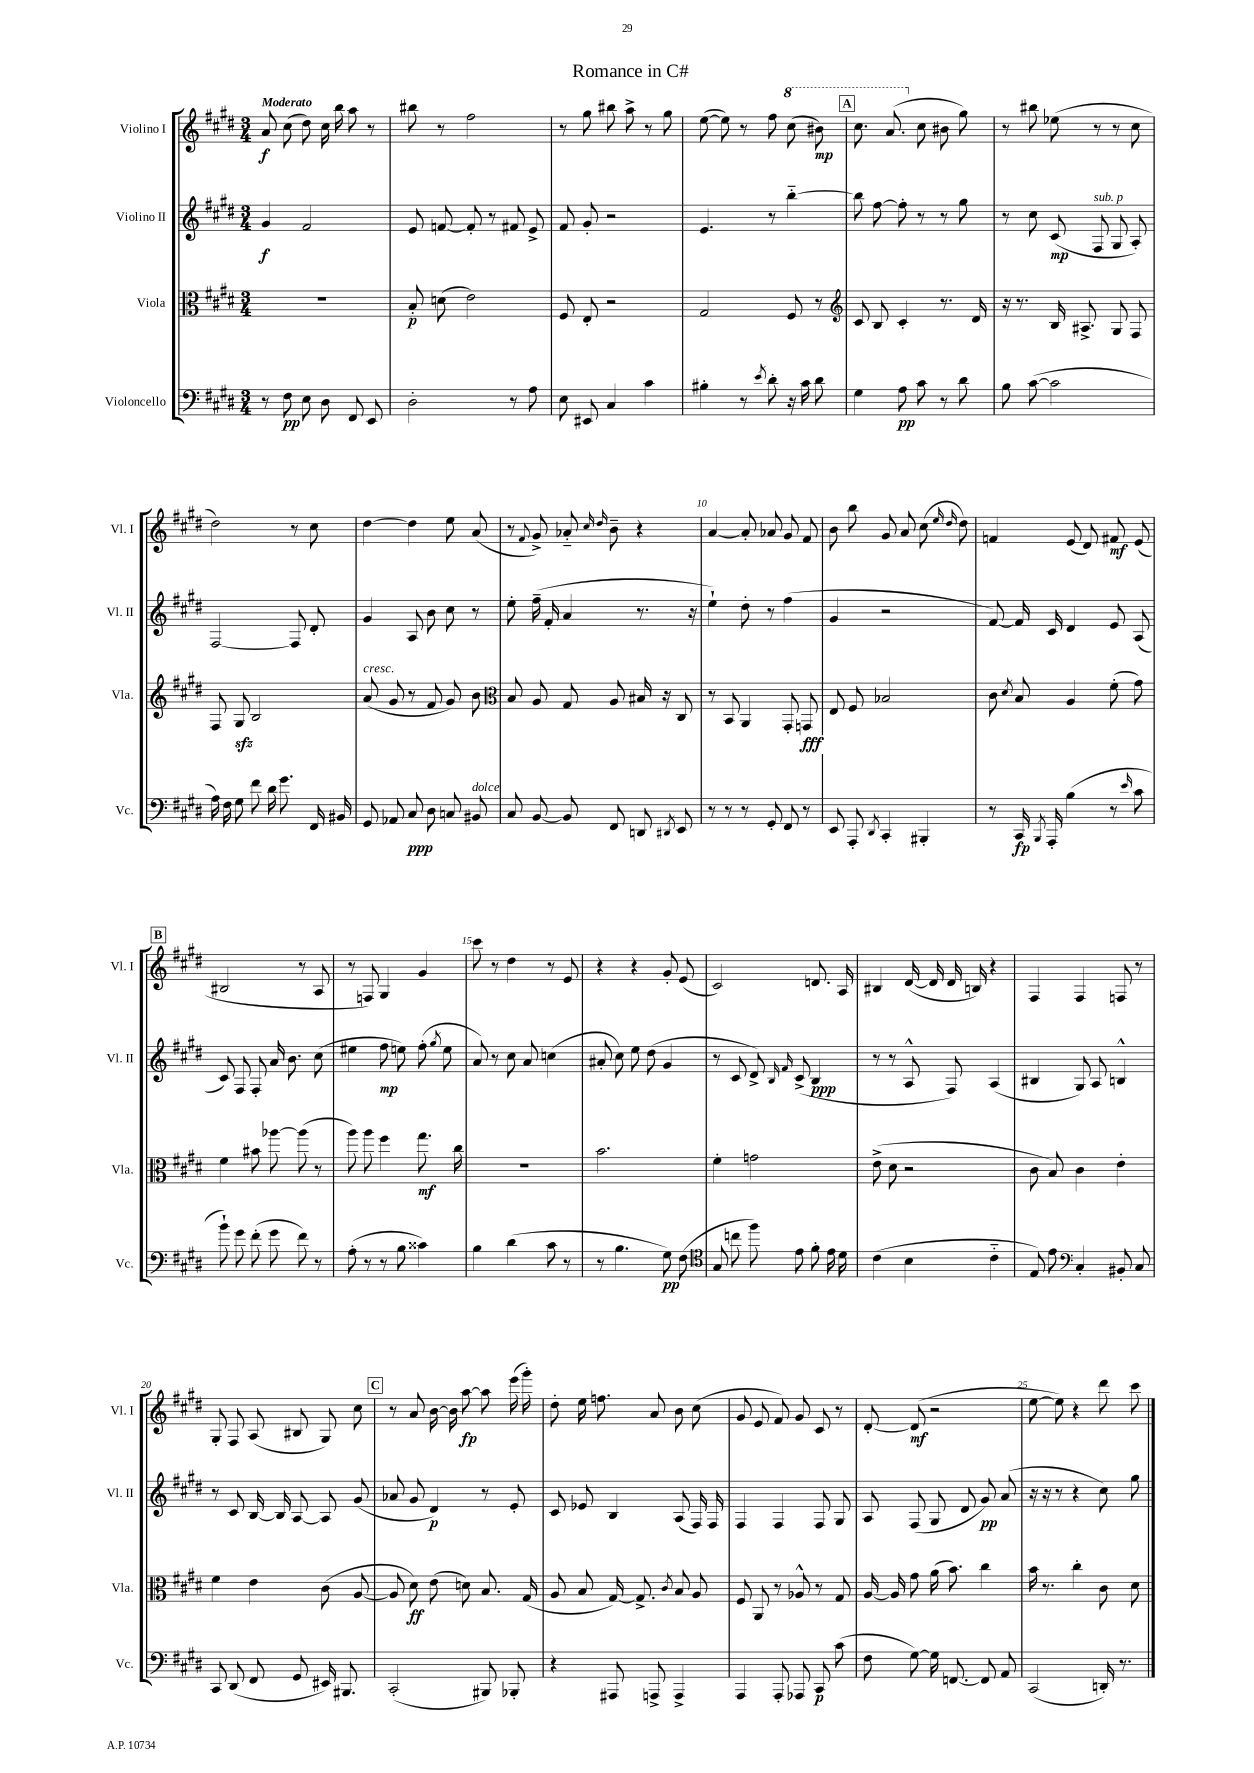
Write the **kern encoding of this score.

**kern	**dynam	**kern	**dynam	**kern	**dynam	**kern	**dynam
*part4	*part4	*part3	*part3	*part2	*part2	*part1	*part1
*staff4	*staff4	*staff3	*staff3	*staff2	*staff2	*staff1	*staff1
*I"Violoncello	*	*I"Viola	*	*I"Violino II	*	*I"Violino I	*
*I'Vc.	*	*I'Vla.	*	*I'Vl. II	*	*I'Vl. I	*
*clefF4	*	*clefC3	*	*clefG2	*	*clefG2	*
*k[f#c#g#d#]	*	*k[f#c#g#d#]	*	*k[f#c#g#d#]	*	*k[f#c#g#d#]	*
*M3/4	*	*M3/4	*	*M3/4	*	*M3/4	*
=1	=1	=1	=1	=1	=1	=1	=1
!	!	!	!	!	!	!LO:TX:a:B:t=Moderato	!
8r	.	2.r	.	4g#/	f	8a/	f
8F#\	pp	.	.	.	.	(8cc#\	.
8E\	.	.	.	2f#/	.	8dd#\)	.
8D#\	.	.	.	.	.	16cc#\	.
.	.	.	.	.	.	16bb\	.
8FF#/	.	.	.	.	.	8aa\	.
8EE/	.	.	.	.	.	8r	.
=2	=2	=2	=2	=2	=2	=2	=2
2D#'\	.	8B'/	p	8e/	.	8bb#X\	.
.	.	(8dn\	.	[8fn/	.	8r	.
.	.	2e\)	.	8f'/]	.	2ff#\	.
.	.	.	.	8r	.	.	.
8r	.	.	.	8f#X/	.	.	.
8A\	.	.	.	8e^/	.	.	.
=3	=3	=3	=3	=3	=3	=3	=3
8E\	.	8F#/	.	8f#/	.	8r	.
8EE#X/	.	8E'/	.	8g#'/	.	8gg#\	.
4C#/	.	2r	.	2r	.	8bb#X\	.
.	.	.	.	.	.	8aa^\	.
4c#\	.	.	.	.	.	8r	.
.	.	.	.	.	.	8gg#\	.
=4	=4	=4	=4	=4	=4	=4	=4
4B#X'\	.	2G#/	.	4.e/	.	([8ee\	.
.	.	.	.	.	.	8ee\])	.
8r	.	.	.	.	.	8r	.
8qe/	.	.	.	.	.	.	.
8d#'\	.	.	.	8r	.	8ff#\	.
*	*	*	*	*	*	*8va	*
16r	.	8F#/	.	[4bb\	.	(8ccc#\	.
16c#\	.	.	.	.	.	.	.
8d#\	.	8r	.	.	.	8bb#X\)	mp
!!LO:REH:place=s1:t=A
=5	=5	=5	=5	=5	=5	=5	=5
*	*	*clefG2	*	*	*	*	*
4G#\	.	8c#/	.	8bb\]	.	8.ccc#\	.
.	.	8B/	.	[8ff#\	.	.	.
.	.	.	.	.	.	(8.aa/	.
8A\	pp	4c#'/	.	8ff#'\]	.	.	.
*	*	*	*	*	*	*X8va	*
8c#\	.	.	.	8r	.	8cc#\	.
8r	.	8.r	.	8r	.	8b#X\	.
8d#\	.	.	.	8gg#\	.	8gg#\)	.
.	.	16d#/	.	.	.	.	.
=6	=6	=6	=6	=6	=6	=6	=6
8B\	.	16r	.	8r	.	8r	.
.	.	8.r	.	.	.	.	.
([8c#\	.	.	.	8cc#\	.	8bb#X\	.
2c#\]	.	16B/	.	(8c#/	mp	(8ee-X\	.
.	.	8.A#X^/	.	.	.	.	.
!	!	!	!	!LO:TX:a:i:t=sub. p	!	!	!
.	.	.	.	8F#/	.	8r	.
.	.	8G#/	.	8G#/	.	8r	.
.	.	8F#/	.	8A'/)	.	8cc#\	.
!!LO:LB:g=z
=7	=7	=7	=7	=7	=7	=7	=7
16A\)	.	8F#/	.	[2F#/	.	2dd#\)	.
16F#\	.	.	.	.	.	.	.
8G#\	.	8G#zz/	.	.	.	.	.
8f#\	.	2B/	.	.	.	.	.
16d#\	.	.	.	.	.	.	.
8.g#\	.	.	.	.	.	.	.
.	.	.	.	8F#/]	.	8r	.
16FF#/	.	.	.	8d#'/	.	8cc#\	.
16BB#X/	.	.	.	.	.	.	.
=8	=8	=8	=8	=8	=8	=8	=8
!	!	!LO:TX:a:i:t=cresc.	!	!	!	!	!
8GG#/	.	(8a/	.	4g#/	.	[4dd#\	.
8AA-X/	.	8g#/	.	.	.	.	.
8C#/	ppp	8r	.	8A/	.	4dd#\]	.
8D#\	.	8f#/	.	8b\	.	.	.
8Cn/	.	8g#/)	.	8cc#\	.	8ee\	.
!LO:TX:a:i:t=dolce	!	!	!	!	!	!	!
8BB#X/	.	8b\	.	8r	.	(8a/	.
=9	=9	=9	=9	=9	=9	=9	=9
*	*	*clefC3	*	*	*	*	*
8C#/	.	8B/	.	8ee'\	.	8r	.
.	.	.	.	.	.	8qqf#/	.
[8BB/	.	8A/	.	(16ff#~\	.	8g#^/)	.
.	.	.	.	16f#'/	.	.	.
8BB/]	.	8G#/	.	4a/	.	8a-X/	.
.	.	.	.	.	.	16qqcc#/	.
.	.	.	.	.	.	16qqdd#/	.
8FF#/	.	8A/	.	.	.	8b~\	.
8DDn/	.	16B#X/	.	8.r	.	4r	.
.	.	16r	.	.	.	.	.
8qDD#X/	.	.	.	.	.	.	.
8EE/	.	8C#/	.	.	.	.	.
.	.	.	.	16r	.	.	.
=10	=10	=10	=10	=10	=10	=10	=10
8r	.	8r	.	4ee`\)	.	[4a/	.
8r	.	8BB/	.	.	.	.	.
8r	.	4AA/	.	8dd#'\	.	8a'/]	.
8GG#'/	.	.	.	8r	.	8a-X/	.
8FF#/	.	8GG#'/	.	(4ff#\	.	8g#/	.
8r	.	8GGn/	fff	.	.	8f#/	.
=11	=11	=11	=11	=11	=11	=11	=11
8EE/	.	8E/	.	4g#/	.	8b\	.
8AAA'/	.	8F#/	.	.	.	8bb\	.
8qDD#/	.	.	.	.	.	.	.
4CC#'/	.	2B-X/	.	2r	.	8g#/	.
.	.	.	.	.	.	8a/	.
4BBB#X'/	.	.	.	.	.	(8cc#\	.
.	.	.	.	.	.	16qqee/	.
.	.	.	.	.	.	16qqdd#/	.
.	.	.	.	.	.	8dd#\)	.
=12	=12	=12	=12	=12	=12	=12	=12
8r	.	8c#\	.	[8f#/)	.	4fn/	.
.	.	8qd#/	.	.	.	.	.
16CC#/	fp	8B/	.	16f#/]	.	.	.
8qBBB/	.	.	.	.	.	.	.
16AAA'/	.	.	.	16c#/	.	.	.
(4B\	.	4A/	.	4d#/	.	(8e/	.
.	.	.	.	.	.	8d#/)	.
8r	.	(8f#'\	.	8e/	.	8f#X/	mf
16qqe/	.	.	.	.	.	.	.
8c#\	.	8g#\)	.	(8A/	.	(8e/	.
!!LO:LB:g=z
!!LO:REH:place=s1:t=B
=13	=13	=13	=13	=13	=13	=13	=13
8b`\)	.	4f#\	.	8c#/)	.	2B#X/	.
8g#\	.	.	.	8F#/	.	.	.
(8f#'\	.	8b#X\	.	8F#'/	.	.	.
8g#\	.	[8aa-X\	.	16a/	.	.	.
.	.	.	.	8.b\	.	.	.
8f#\)	.	(8aa-\]	.	.	.	8r	.
8r	.	8r	.	(8cc#\	.	8A/	.
=14	=14	=14	=14	=14	=14	=14	=14
(8A'\	.	8aa\)	.	4ee#X\	.	8r	.
8r	.	8aa\	.	.	.	8Fn/)	.
8r	.	4ff#\	.	8ff#\	mp	4G#/	.
8B\	.	.	.	8een\)	.	.	.
4c##X\)	.	8.gg#\	mf	(8ff#'\	.	4g#/	.
.	.	.	.	8qgg#/	.	.	.
.	.	.	.	8ee\	.	.	.
.	.	16cc#\	.	.	.	.	.
=15	=15	=15	=15	=15	=15	=15	=15
4B\	.	2.r	.	8a/)	.	8ccc#\	.
.	.	.	.	8r	.	8r	.
(4d#\	.	.	.	8cc#\	.	4dd#\	.
.	.	.	.	8a/	.	.	.
8c#\	.	.	.	(4ccn\	.	8r	.
8r	.	.	.	.	.	8e/	.
=16	=16	=16	=16	=16	=16	=16	=16
8r	.	2.b\	.	8a#X'/	.	4r	.
4.B\	.	.	.	8cc#\)	.	.	.
.	.	.	.	8ee\	.	4r	.
.	.	.	.	(8dd#\	.	.	.
8G#\)	pp	.	.	4g#/	.	8g#'/	.
(8F#\	.	.	.	.	.	(8e/	.
=17	=17	=17	=17	=17	=17	=17	=17
*clefC4	*	*	*	*	*	*	*
8G#/	.	4f#'\	.	8r	.	2c#/)	.
8ccn\	.	.	.	8c#/	.	.	.
8ff#\)	.	2gn\	.	8d#^/)	.	.	.
.	.	.	.	16qqB/	.	.	.
.	.	.	.	16qqf#/	.	.	.
8e\	.	.	.	(8c#^/	.	.	.
8f#'\	.	.	.	4B/	ppp	8.dn/	.
16e\	.	.	.	.	.	.	.
16d#\	.	.	.	.	.	16A/	.
=18	=18	=18	=18	=18	=18	=18	=18
(4c#\	.	(8e^\	.	8r	.	4B#X/	.
.	.	8d#\	.	8r	.	.	.
4B\	.	2r	.	8A^^/	.	([16d#/	.
.	.	.	.	.	.	16d#/]	.
.	.	.	.	8F#/)	.	16d#/	.
.	.	.	.	.	.	16Bn/)	.
4c#\	.	.	.	(4A/	.	4r	.
=19	=19	=19	=19	=19	=19	=19	=19
8E/)	.	8c#\	.	4B#X/	.	4F#/	.
8e\	.	8B/)	.	.	.	.	.
*clefF4	*	*	*	*	*	*	*
4C#'/	.	4c#\	.	8G#/)	.	4F#/	.
.	.	.	.	8A/	.	.	.
8BB#X'/	.	4e'\	.	4Bn^^/	.	8Fn/	.
8C#/	.	.	.	.	.	8r	.
!!LO:LB:g=z
=20	=20	=20	=20	=20	=20	=20	=20
8CC#/	.	4f#\	.	8r	.	8G#'/	.
(8DD#/	.	.	.	8c#/	.	8F#/	.
8FF#/	.	4e\	.	[16B/	.	(8A/	.
.	.	.	.	16B/]	.	.	.
8GG#/	.	.	.	[8A/	.	8B#X/	.
16EE#X/)	.	(8c#\	.	8A/]	.	8G#/)	.
8.BBB#X/	.	.	.	.	.	.	.
.	.	[8A/	.	(8g#/	.	8cc#\	.
!!LO:REH:place=s1:t=C
=21	=21	=21	=21	=21	=21	=21	=21
(2CC#'/	.	8A/]	.	8a-X/	.	8r	.
.	.	8d#\)	ff	8g#/	.	8a/	.
.	.	(8e\	.	4d#/)	p	[16b\	.
.	.	.	.	.	.	16b\]	.
.	.	8dn\)	.	.	.	[8aa\	fp
8BBB#X/)	.	8.B/	.	8r	.	8aa\]	.
8BBB-X'/	.	.	.	8e'/	.	(16eee\	.
.	.	(16G#/	.	.	.	16ggg#'\)	.
=22	=22	=22	=22	=22	=22	=22	=22
4r	.	8A/	.	8c#/	.	8dd#'\	.
.	.	8B/	.	8e-X/	.	16ee\	.
.	.	.	.	.	.	8.ffn\	.
8AAA#X/	.	[16G#/)	.	4B/	.	.	.
.	.	8.G#^/]	.	.	.	.	.
8AAAn^/	.	.	.	.	.	8a/	.
.	.	8qc#/	.	.	.	.	.
4AAA^/	.	8B/	.	(8A/	.	8b\	.
.	.	8A/	.	16F#/)	.	(8cc#\	.
.	.	.	.	16F#/	.	.	.
=23	=23	=23	=23	=23	=23	=23	=23
4AAA/	.	8F#/	.	4F#/	.	8g#/	.
.	.	8AA/	.	.	.	8e/	.
8AAA'/	.	8r	.	4F#/	.	8f#/)	.
8AAA-X/	.	8A-X^^/	.	.	.	8g#/	.
8CC#/	p	8r	.	8F#/	.	8c#/	.
(8c#\	.	8G#/	.	8G#/	.	8r	.
=24	=24	=24	=24	=24	=24	=24	=24
8F#\	.	[16A/	.	8A/	.	[8d#'/	.
.	.	16A/]	.	.	.	.	.
[8G#\)	.	8g#\	.	(8F#/	.	(8d#/]	mf
16G#\]	.	(16a\	.	8G#/	.	2r	.
[8.FFn/	.	8.b\)	.	.	.	.	.
.	.	.	.	8d#/	.	.	.
8FF/]	.	4cc#\	.	8g#/)	pp	.	.
8AA/	.	.	.	(8a/	.	.	.
=25	=25	=25	=25	=25	=25	=25	=25
(2CC#/	.	16b\	.	16r	.	[8ee\	.
.	.	8.r	.	16r	.	.	.
.	.	.	.	8r	.	8ee\])	.
.	.	4cc#'\	.	4r	.	4r	.
16DDn'/)	.	8c#\	.	8cc#\)	.	8ddd#\	.
8.r	.	.	.	.	.	.	.
.	.	8d#\	.	8gg#\	.	8ccc#\	.
==	==	==	==	==	==	==	==
*-	*-	*-	*-	*-	*-	*-	*-
